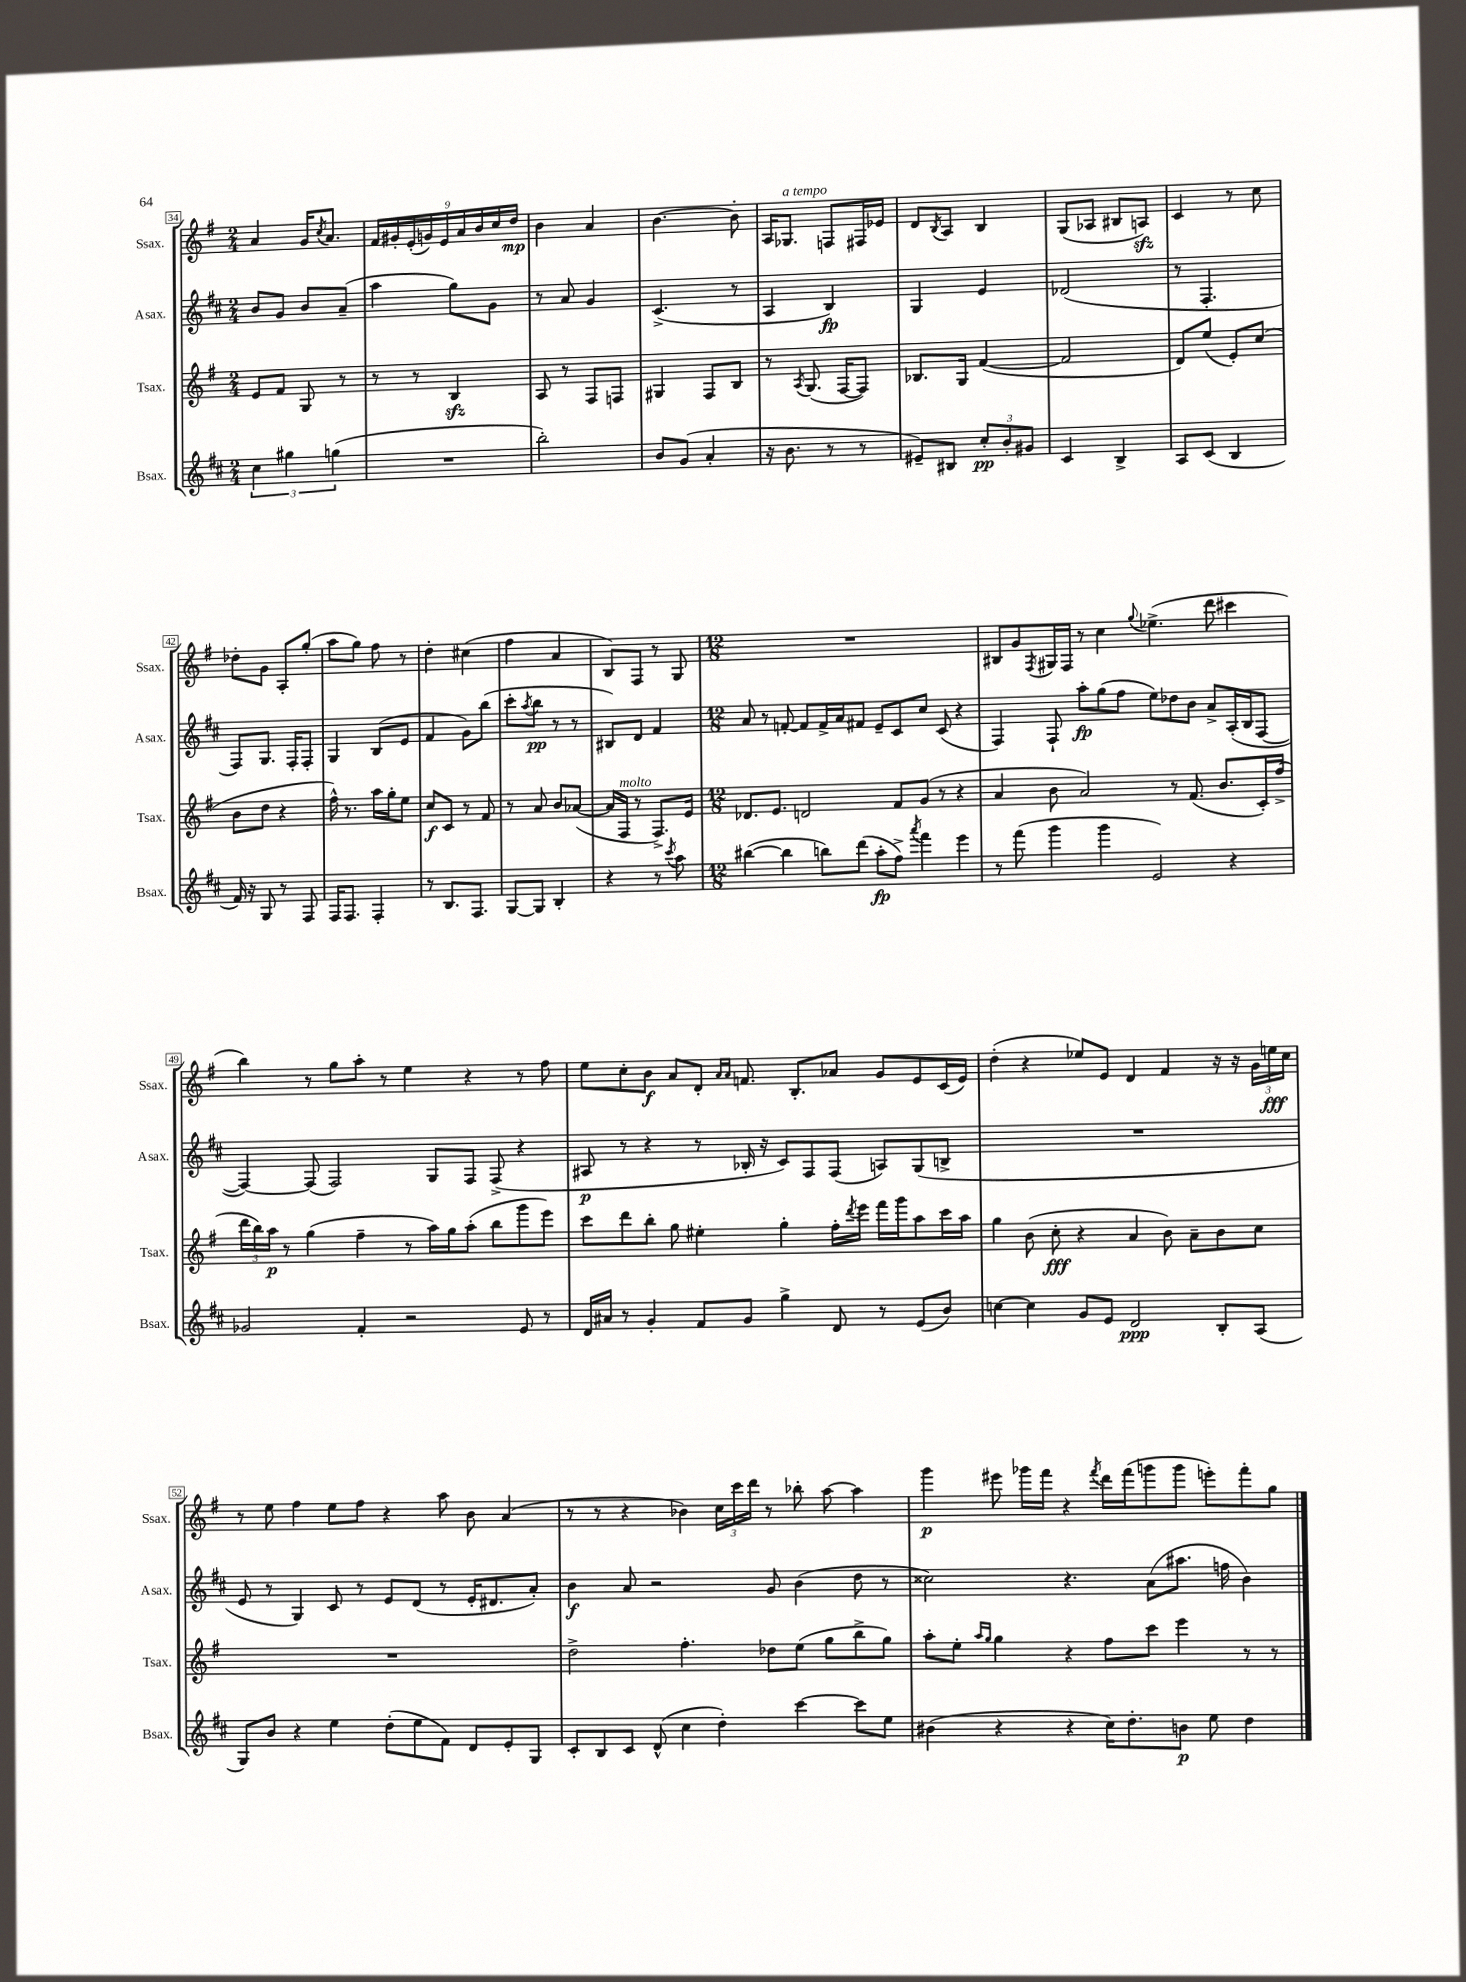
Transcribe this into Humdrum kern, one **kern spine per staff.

**kern	**kern	**kern	**kern
*staff4	*staff3	*staff2	*staff1
*clefG2	*clefG2	*clefG2	*clefG2
*k[f#c#]	*k[f#]	*k[f#c#]	*k[f#]
*M2/4	*M2/4	*M2/4	*M2/4
6cc#	8e	8b	4a
.	8f#	8g	.
6gg#	.	.	.
.	8G	8b	16g
.	.	.	8qcc
.	.	.	8.a
(6gg	.	.	.
.	8r	(8a~	.
=	=	=	=
2r	8r	4aa	18f#
.	.	.	18g#'
.	.	.	(18e'
.	8r	.	.
.	.	.	18g)
.	.	.	18e
.	4B	8gg)	.
.	.	.	18a
.	.	.	18b
.	.	8g	.
.	.	.	18cc
.	.	.	18dd
=	=	=	=
2bb')	8A	8r	4b
.	8r	8a	.
.	8F#	4g	4a
.	8F	.	.
=	=	=	=
8b	4G#	(4.c#^	[4.b
(8g	.	.	.
4a'	8F#	.	.
.	8B	8r	8b']
=	=	=	=
16r	8r	4A	16A
8.b	.	.	8.G-
.	8qA	.	.
.	(8.G	.	.
8r	.	4B)	8F
.	[16F#	.	.
8r	8F#])	.	16F#
.	.	.	16e-
=	=	=	=
8e#~)	8.B-	4G	8d
.	.	.	8qB
8B#	.	.	8A
.	16G	.	.
12cc#'	([4f#	4e	4B
12b'	.	.	.
12g#	.	.	.
=	=	=	=
4c#	2f#]	(2d-	(8G
.	.	.	8A-
4B^	.	.	8B#
.	.	.	8A)
=	=	=	=
8A	8d)	8r	4c
(8c#	(8ee	4.F#'	.
4B	8e')	.	8r
.	(8cc	.	8cc
=	=	=	=
16f#)	8b	8F#)	8dd-'
16r	.	.	.
8G	8dd	8.G	8g
8r	4r	.	8A'
.	.	16F#'	.
8F#	.	8F#'	(8gg'
=	=	=	=
16F#	16ff#^^)	4G	8aa
8.F#	8.r	.	.
.	.	.	8gg)
4F#'	16aa	(8B	8ff#
.	16gg'	.	.
.	8ee	8e	8r
=	=	=	=
8r	8cc	4f#	4dd'
8.B	8c	.	.
.	8r	8g)	(4cc#
8.F#	.	.	.
.	8f#	(8bb	.
=	=	=	=
[8G	8r	8ccc#'	4ff#
.	.	8qaa	.
8G]	8a	8bb	.
4B'	8b	8r	4a
.	([8a-	8r	.
=	=	=	=
4r	16a-]	8B#)	8B)
.	16F#	.	.
.	8r	8d	8F#
8r	8.F#^)	4f#	8r
8qccc#	.	.	.
8aa	.	.	8G
.	16e	.	.
=	=	=	=
*M12/8	*M12/8	*M12/8	*M12/8
([4bb#	8.d-	8a	1.r
.	.	8r	.
.	8.e	.	.
4bb#]	.	[8f'	.
.	2d	8f]	.
8bb)	.	16f^	.
.	.	16a	.
(8ddd	.	8f#	.
8aa'	.	8e~	.
8ff#^)	8f#	8c#	.
8qaaa	.	.	.
4fff#	(8g	8cc#	.
.	8r	(8c#	.
4eee	4r	4r	.
=	=	=	=
8r	4a	4F#)	8B#
(8fff#	.	.	8g
.	.	.	8qF#
4ggg	8b	8F#`	16G#
.	.	.	16F#
.	2a)	8aa'	8r
4ggg	.	(8gg	4cc
.	.	8ff#	.
.	.	.	8qqgg
2e)	.	8ee)	(4.ee-^
.	8r	8dd-	.
.	(8.f#	8b	.
.	.	8a^	8ddd
.	8.b	.	.
4r	.	(16A'	4ccc#
.	.	16B	.
.	16c')	[8F#	.
.	(16ff#^	.	.
=	=	=	=
2g-	24ddd	4F#_)	4bb)
.	24bb)	.	.
.	24aa	.	.
.	8r	.	.
.	(4gg	(8F#]	8r
.	.	2F#)	8gg
4f#'	4ff#~	.	8aa'
.	.	.	8r
2r	8r	.	4ee
.	16aa)	8G	.
.	16gg	.	.
.	(8aa'	8F#	4r
.	8bb	(8F#^	.
8e	8ggg	4r	8r
8r	8eee)	.	8ff#
=	=	=	=
16d	8ccc	8A#	8ee
16a#	.	.	.
8r	8ddd	8r	8cc'
4g'	8bb'	4r	8b
.	8gg	.	8a
8f#	4ee#'	8r	8d'
.	.	.	16qqa
.	.	.	16qqa
8g	.	16B-'	8.f
.	.	16r	.
4gg^	4gg'	8c#)	.
.	.	.	8.B'
.	.	8F#	.
8d	16ff#'	(8F#	8a-
.	8qddd	.	.
.	16eee	.	.
8r	16fff#	8A)	8g
.	16ggg	.	.
(8e	8aa	(8G	8e
8b)	16ccc	8B^	(16c
.	16aa	.	16e)
=	=	=	=
[4cc	4gg	1.r	(4dd'
4cc]	(8b	.	4r
.	8cc'	.	.
8g	4r	.	8ee-)
8e	.	.	8e
2d	4a	.	4d
.	8b)	.	4f#
.	8a~	.	.
8B'	8b	.	16r
.	.	.	16r
(8A	8cc	.	24g
.	.	.	24ee
.	.	.	24cc
=	=	=	=
8G)	1.r	8e	8r
8b	.	8r	8ee
4r	.	4G)	4ff#
4ee	.	8c#	8ee
.	.	8r	8ff#
(8dd'	.	8e	4r
8ee	.	(8d	.
8f#)	.	8r	8aa
8d	.	16e'	8b
.	.	8.d#	.
8e'	.	.	(4a
8G	.	8a')	.
=	=	=	=
8c#'	2dd^	4b	8r
8B	.	.	8r
8c#	.	8a	4r
(8d^^	.	2r	.
4cc#	4.ff#'	.	4b-)
4dd')	.	.	24cc
.	.	.	24ccc
.	.	.	24ddd
.	8dd-	8g	8r
[4ccc#	(8ee	(4b	8bb-'
.	8gg	.	[8aa
8ccc#]	8bb^	8dd	4aa]
8ee	8gg)	8r	.
=	=	=	=
(4b#	8aa'	2cc##)	4ggg
.	8ee'	.	.
.	16qqaa	.	.
.	16qqgg	.	.
4r	4gg	.	8eee#
.	.	.	16ggg-
.	.	.	16fff#
4r	4r	4.r	4r
.	.	.	8qfff#
16cc#)	8ff#	.	16ddd
8.dd'	.	.	(16fff#
.	8ccc	(8a	8ggg
8b	4eee	8.aa#	8ggg
8ee	.	.	8eee')
.	.	16ff	.
4dd	8r	4b)	8fff#'
.	8r	.	8gg
==	==	==	==
*-	*-	*-	*-
